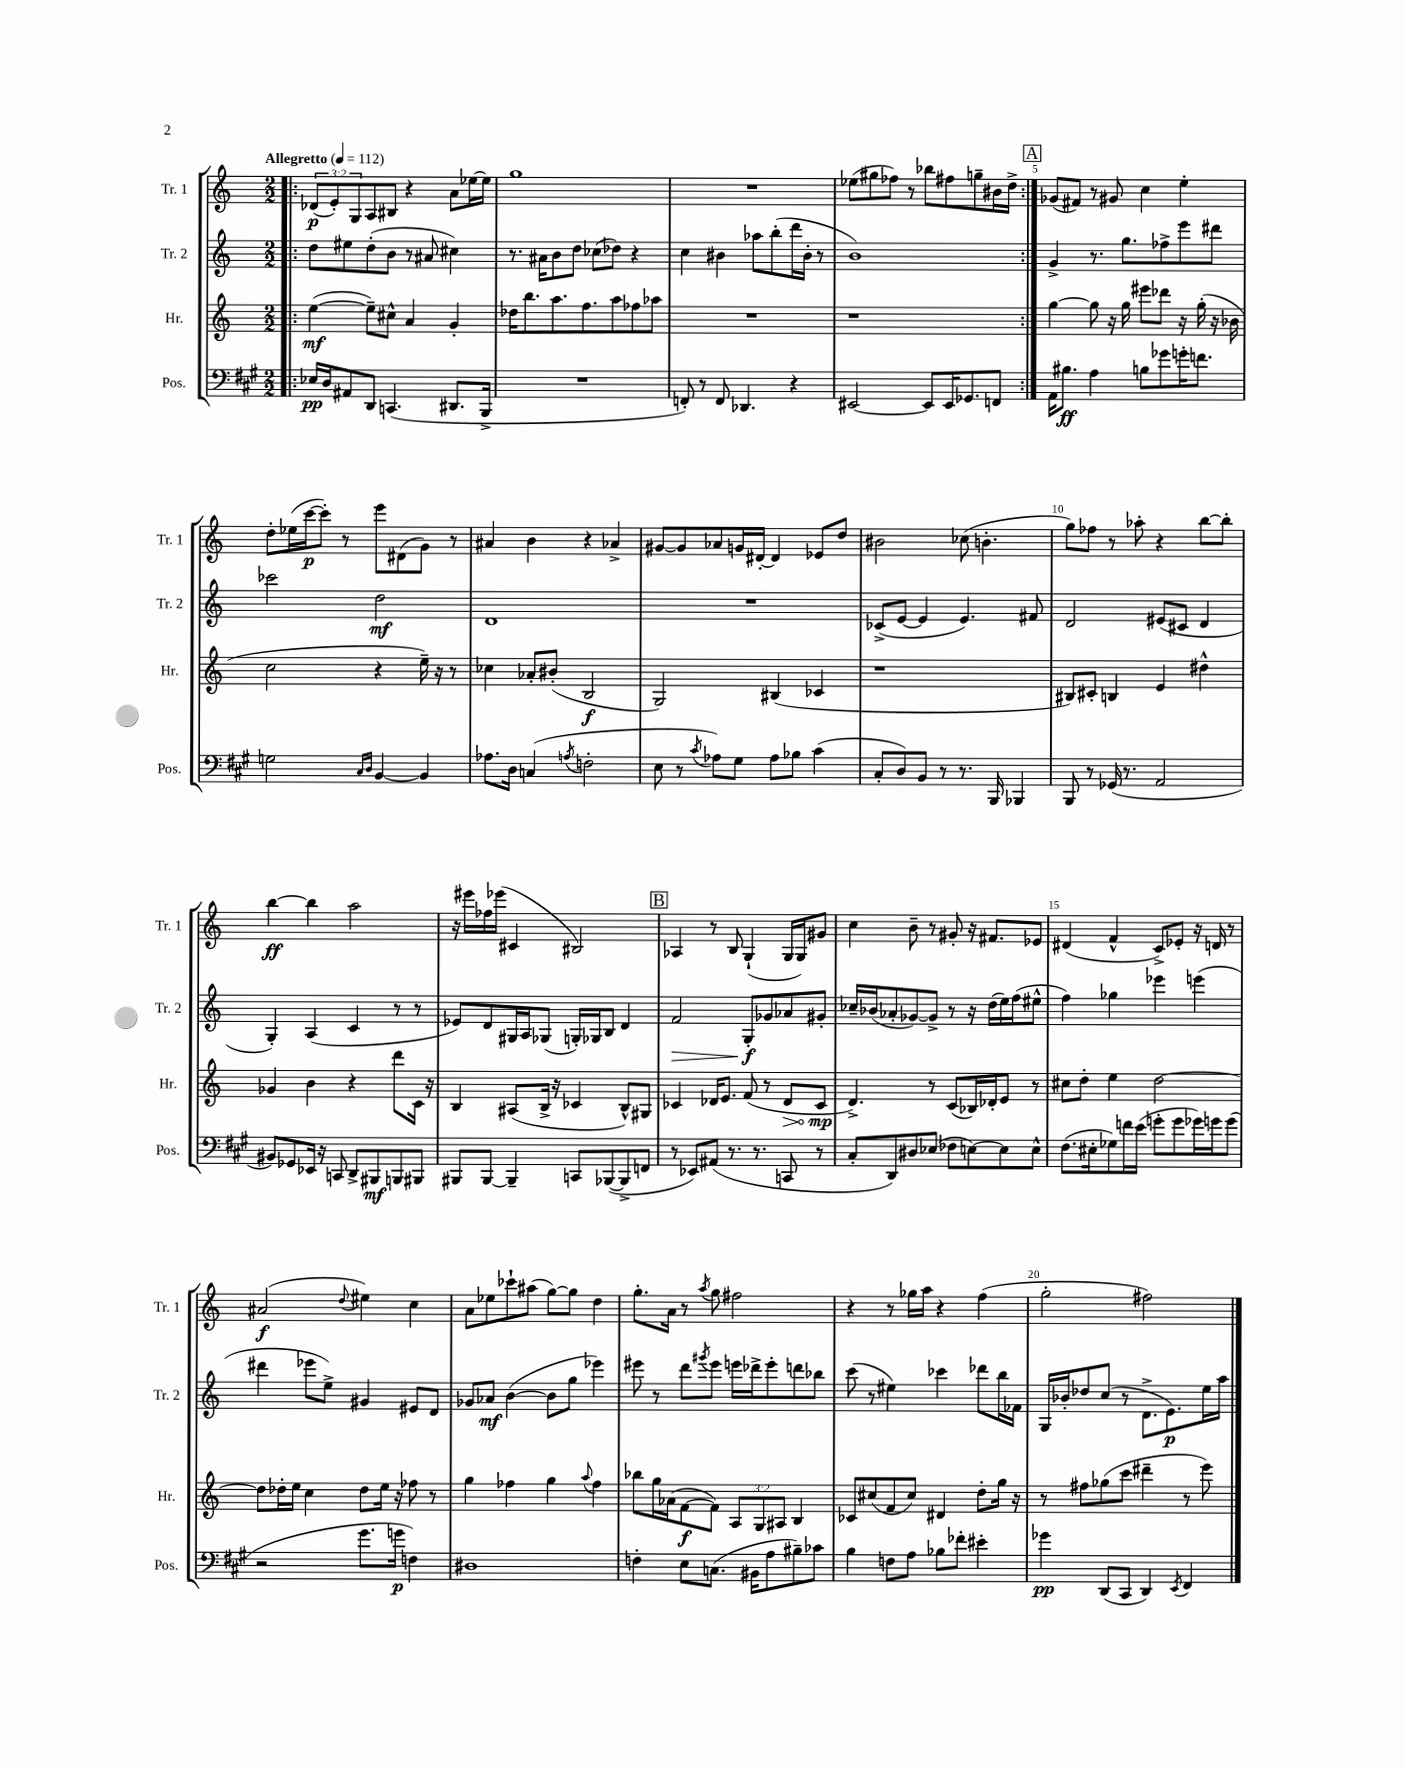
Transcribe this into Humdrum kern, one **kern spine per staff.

**kern	**kern	**kern	**kern
*staff4	*staff3	*staff2	*staff1
*clefF4	*clefG2	*clefG2	*clefG2
*k[f#c#g#]	*k[]	*k[]	*k[]
*M2/2	*M2/2	*M2/2	*M2/2
*MM112	*MM112	*MM112	*MM112
=!|:	=!|:	=!|:	=!|:
16E-/LL	([4ee\	8dd\L	(12d-/L
16D/J	.	.	.
.	.	.	12e'/)
8AA#/	.	8ee#\	.
.	.	.	12G/
8DD/J	8ee~\]L)	(8dd'\	8A/
(4.CC/	8cc#^^\J	8b\J	8B#/J
.	4a/	8r	4r
.	.	8a#/	.
8.DD#/L	4g'/	4cc#\)	8a\L
.	.	.	[16ee-\L
16BBB^/Jk	.	.	16ee-\]JJ
=	=	=	=
1r	16dd-\LK	8.r	1gg
.	8.bb\	.	.
.	.	16a#\LK	.
.	8.aa\	8b\	.
.	.	8dd\J	.
.	8.ff\	.	.
.	.	(8cc-\L	.
.	8aa\	8dd-\J)	.
.	8ff-\	4r	.
.	8aa-\J	.	.
=	=	=	=
8FF'/)	1r	4cc\	1r
8r	.	.	.
8FF/	.	4b#\	.
4.DD-/	.	.	.
.	.	8aa-\L	.
.	.	(8bb'\	.
4r	.	16ddd\L	.
.	.	16b#'\JJ	.
.	.	8r	.
=	=	=	=
[2EE#/	1r	1b)	(8ee-\L
.	.	.	8gg#\
.	.	.	8ff-\J)
.	.	.	8r
8EE#/]L	.	.	8bb-\L
16EE#/K	.	.	8ff#\
8.GG-/	.	.	.
.	.	.	8gg~\
8FF/J	.	.	16b#\L
.	.	.	16dd^\JJ
=:|!	=:|!	=:|!	=:|!
16AA\LK	[4gg\	4g^/	(8g-/L
8.B#\J	.	.	.
.	.	.	8f#/J)
4A\	8gg\]	8.r	8r
.	16r	.	8g#/
.	16gg\	8.gg\L	.
8B\L	8eee#\L	.	4cc\
8g-\	8ddd-\J	8ff-^\	.
16g'\K	16r	8eee\	4ee'\
8.f\J	(16gg'\	.	.
.	16r	8ddd#\J	.
.	16b-\	.	.
=	=	=	=
2G\	2cc\	2ccc-\	8dd'\L
.	.	.	(16ee-\L
.	.	.	[16ccc\J
.	.	.	8ccc'\]J)
.	.	.	8r
16qqC#/LL	.	.	.
16qqD/JJ	.	.	.
[4BB/	4r	2dd\	8eee\L
.	.	.	(8d#\
4BB/]	16ee~\)	.	8g\J)
.	16r	.	.
.	8r	.	8r
=	=	=	=
8.A-\L	4cc-\	1d	4a#/
16D\Jk	.	.	.
(4C/	8a-'/L	.	4b\
.	(8b#'/J	.	.
8qA/	.	.	.
2F'\	2B/	.	4r
.	.	.	4a-^/
=	=	=	=
8E\	2G/)	1r	[8g#/L
8r	.	.	8g#/]
8qc#/	.	.	.
8A-\L)	.	.	8a-/
8G#\J	.	.	16g/L
.	.	.	[16d#'/JJ
8A-\L	(4B#/	.	4d#/]
8B-\J	.	.	.
(4c#\	4c-/	.	8e-/L
.	.	.	8dd/J
=	=	=	=
8C#'/L	1r	(8c-^/L	2b#\
8D/)	.	[8e/J	.
8BB/J	.	4e/]	.
8r	.	.	.
8.r	.	4.e/)	(8cc-\
.	.	.	4.b'\
16BBB/	.	.	.
4BBB-/	.	.	.
.	.	8f#/	.
=	=	=	=
8BBB/	8B#/L)	2d/	8gg\L)
8r	8c#'/J	.	8ff-\J
(16GG-/	4B/	.	8r
8.r	.	.	.
.	.	.	8aa-'\
2AA/	4e/	(8e#/L	4r
.	.	8c#/J	.
.	4dd#^^\	4d/	[8bb\L
.	.	.	8bb'\]J
=	=	=	=
8BB#/L)	4g-/	4G'/)	[4bb\
8GG-/	.	.	.
16EE-/Jk	4b\	(4A/	4bb\]
16r	.	.	.
8CC/	.	.	.
8DD^/L	4r	4c/	2aa\
8BBB#/	.	.	.
8BBB/	8ddd\L	8r	.
8BBB#/J	16c\Jk	8r	.
.	16r	.	.
=	=	=	=
8BBB#/L	4B/	8e-/L)	16r
.	.	.	16eee#\LL
[8BBB#/J	.	8d/	16ff-\
.	.	.	(16eee-\JJ
4BBB#~/]	(8A#/L	16G#/L	4c#/
.	.	16A/J	.
.	16B^/Jk	(8G-/J	.
.	16r	.	.
8CC/L	4c-/	16G'/LL)	2B#/)
.	.	16G-/J	.
([8BBB-/	.	8B/J	.
8BBB-^/]	8B^^/L)	4d/	.
8FF/J	8G#/J	.	.
=	=	=	=
8r	4c-/	2f/	4A-/
8EE-/L)	.	.	.
(8AA#/J	16d-/LK	.	8r
.	8.e/J	.	.
8.r	.	.	8B/
.	(8f/	8G'/L	(4G`/
8.r	.	.	.
.	8r	8g-/	.
8CC/	8d-/L	8a-/	16G/LL
.	.	.	16G/J)
8r	8c-/J	8g#'/J	8g#/J
=	=	=	=
8C#'/L	4.d^/)	16cc-~/LL	4cc\
.	.	(16b-/J	.
8DD/)	.	8a-'/	.
8D#/	.	[8g-/)	8b~\
(8E-/J	8r	8g-^/]J	8r
8F-\L	(8c/L	8r	8g#'/
[8E\)	16B-/L)	16r	16r
.	16d-'/J	(16dd\LL	8.f#/L
8E\]	8e/J	16ee\)	.
.	.	(16ff\J	.
8E^^\J	8r	8ee#^^\J	8e-/J
=	=	=	=
(8.F#\L	8cc#\L	4ff\)	(4d#/
.	8dd'\J	.	.
16E#'\k	.	.	.
8G-\)	4ee\	4gg-\	4f^^/
16f\L	.	.	.
(16e\JJ	.	.	.
8g'\L	[2dd\	4eee-\	8c^/L)
8g\	.	.	8e-'/J
16g-\L)	.	(4eee\	16r
16g\J	.	.	16d/
(8g\J	.	.	8r
=	=	=	=
2r	8dd\]L	4ddd#\	(2a#/
.	16dd-'\L	.	.
.	16ee\JJ	.	.
.	4cc\	8eee-\L	.
.	.	8ee^\J)	.
.	.	.	8qqdd/
8.g#\L	8dd-\L	4g#/	4ee#\)
.	16ee\Jk	.	.
16g\Jk	16r	.	.
4F\)	8ff-\	8e#/L	4cc\
.	8r	8d/J	.
=	=	=	=
1D#	4gg\	8g-/L	8a\L
.	.	8a-/J	8ee-\
.	4ff-\	([4b\	8ccc-`\
.	.	.	(8aa#\J
.	4gg\	8b\]L	[8gg\L)
.	.	8gg\J	8gg\]J
.	8qqaa/	.	.
.	4ff-\	4eee-\)	4dd\
=	=	=	=
4F'\	8bb-\L	8eee#\	8.gg'\L
.	16gg\L	8r	.
.	(16a-\J	.	16a\Jk
8E\L	[8f\	8ddd\L	8r
.	.	8qggg#/	8qaa/
(8.C\J	8f\]J)	8eee#\J	8gg\
.	12A/L	16eee\LL	2ff#\
16BB#\LK	.	16ddd-^\J	.
.	12G/	.	.
8A\	.	8eee'\	.
.	12A#/J	.	.
8B#~\)	4B/	8ddd\	.
8c-\J	.	8bb-\J	.
=	=	=	=
4B\	8c-/L	(8ccc\	4r
.	(8cc#/	8r	.
8F\L	8f/	4ee#\)	8r
8A\J	8cc#/J)	.	16gg-\LL
.	.	.	16aa\JJ
8B-\L	4d#/	4ccc-\	4r
8f-'\J	.	.	.
4e#'\	8dd'\L	8ddd-\L	(4ff\
.	16gg\Jk	16bb\L	.
.	16r	16f-\JJ	.
=	=	=	=
4g-\	8r	16G/LL	2gg'\
.	.	16b-'/J	.
.	8ff#\L	8dd-/	.
(8DD/L	(8gg-\	(8cc/J	.
8CC#/J	8ccc\J	8r	.
4DD/)	4ddd#~\	8.d^\L	2ff#\)
.	.	8.e\)	.
8qEE/	.	.	.
4FF#/	8r	.	.
.	8eee\)	16ee\L	.
.	.	16aa\JJ	.
==	==	==	==
*-	*-	*-	*-
